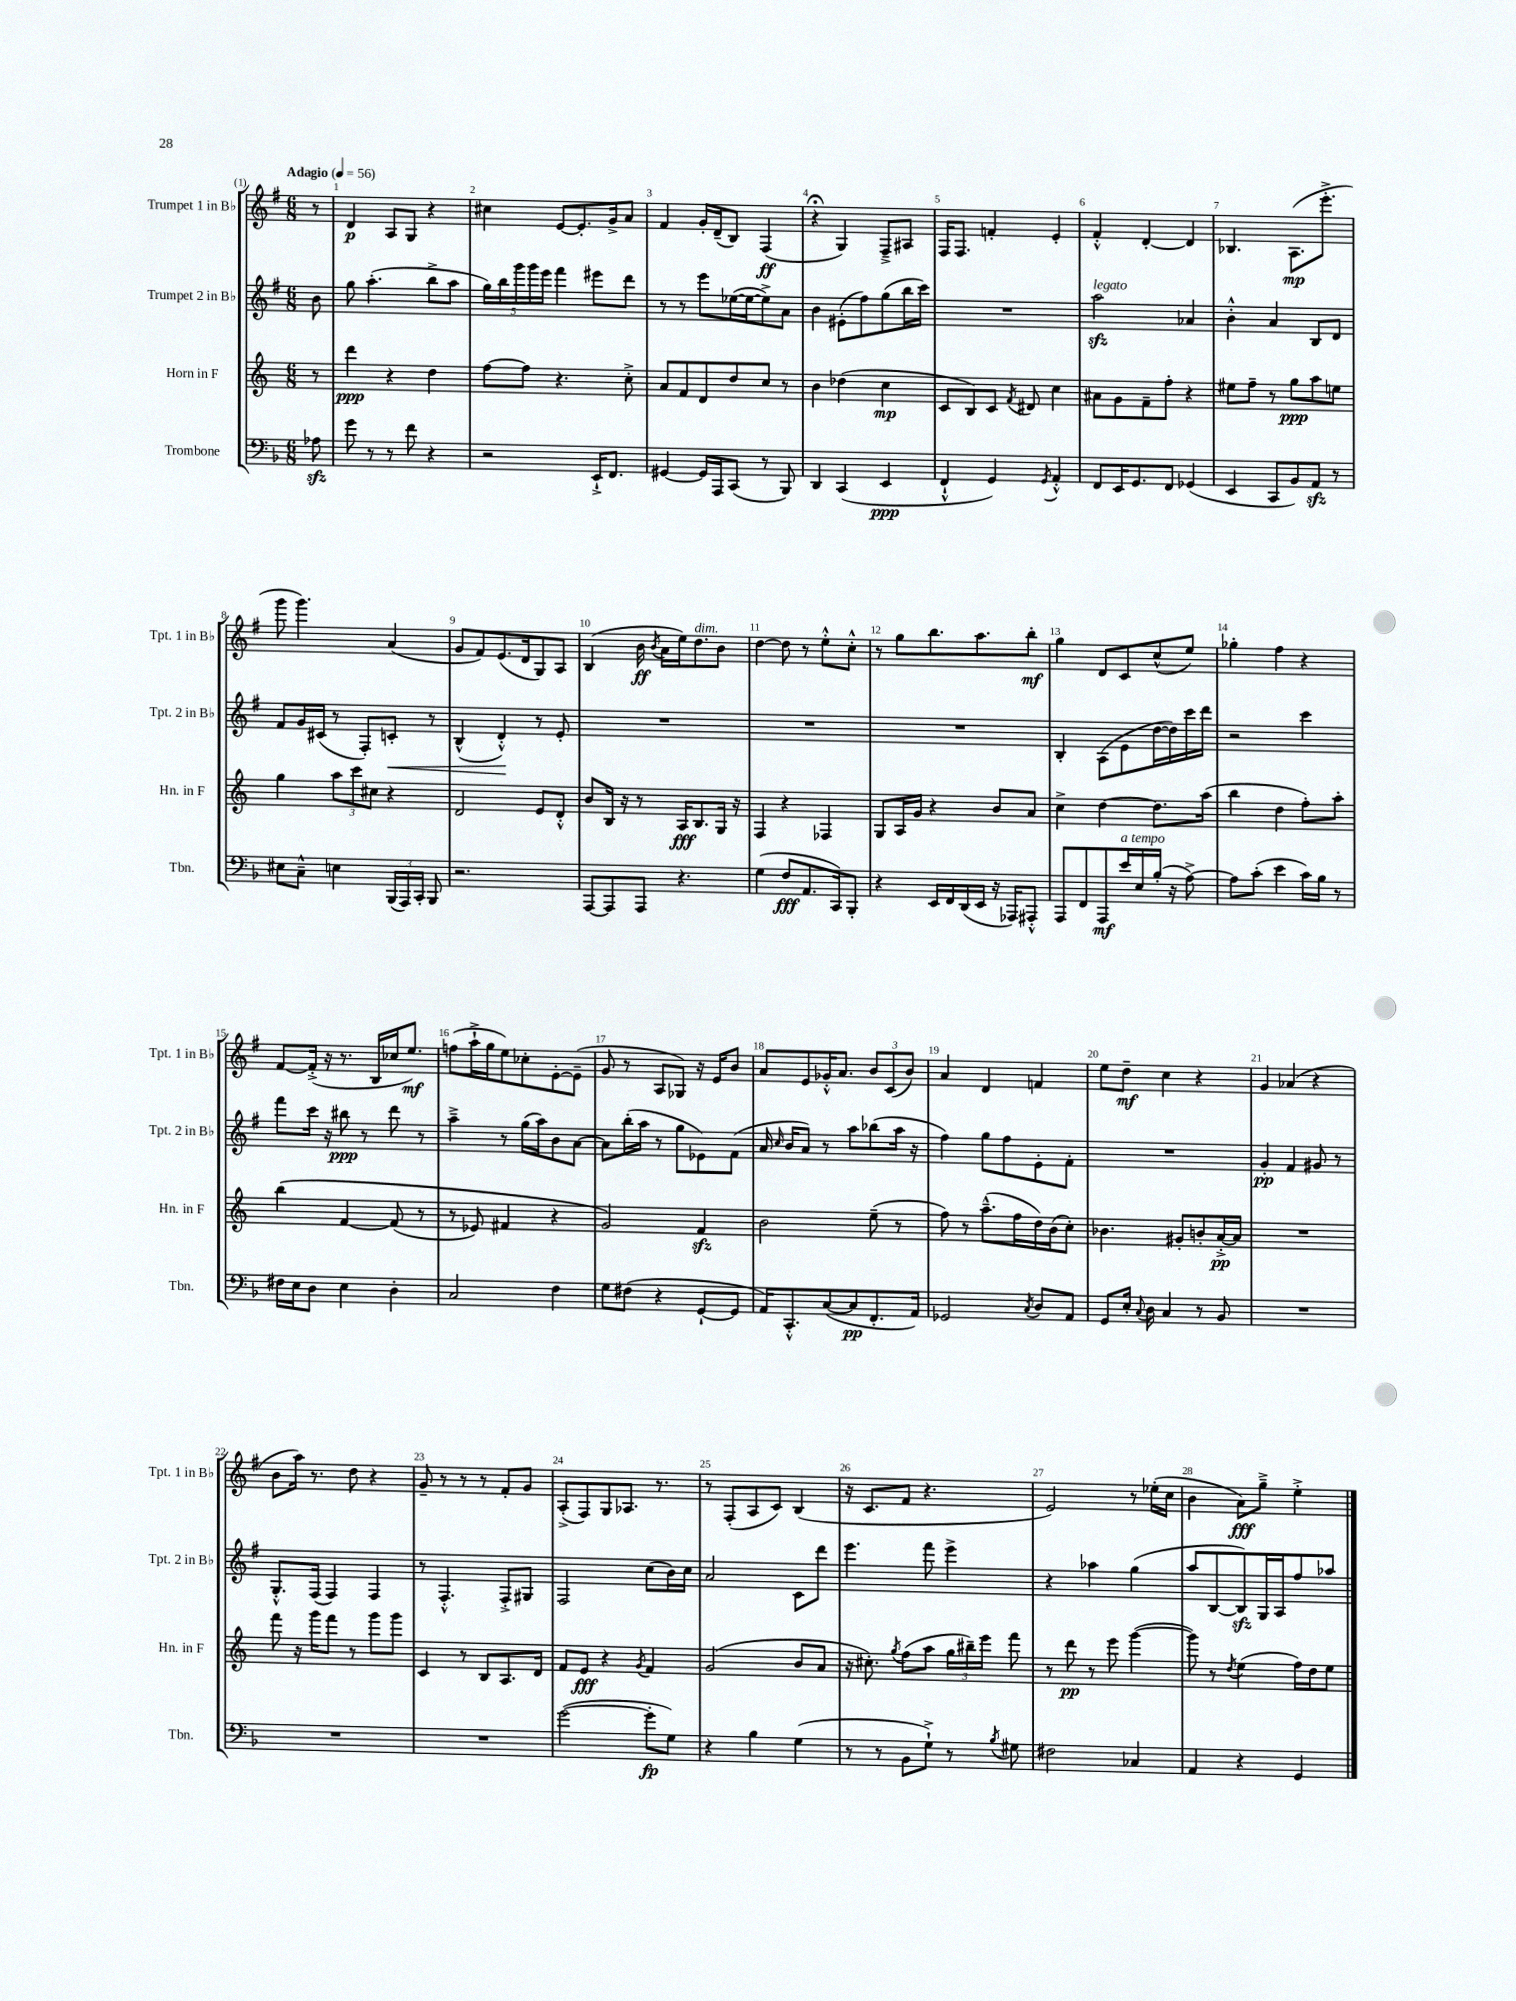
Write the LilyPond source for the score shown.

<<
\new StaffGroup <<
\new Staff = "s0" \with { instrumentName = "Trumpet 1 in Bb" shortInstrumentName = "Tpt. 1 in Bb" } {
    \clef treble \key g \major \numericTimeSignature \time 6/8 \partial 8 \tempo "Adagio" 4 = 56
    \autoBeamOff r8 |
    d'4\p a8[ g8] r4 |
    cis''4 e'8[~ e'8.-. g'16-> a'8] |
    fis'4 g'16[-. d'16--( b8]) fis4\ff( |
    r4\fermata g4) fis8[---> ais8] |
    fis16[ fis8.] f'4-. e'4-. |
    fis'4-.-^ d'4~-. d'4 |
    bes4. a8.[\mp( e'''8.]-.-> |
    g'''8 g'''4.) a'4( |
    g'8[ fis'8) e'8.( d'16 g8) a8] |
    b4( b'16\ff \acciaccatura { b'8 } a'16[ e''16) d''8.^\markup { \italic "dim." } b'8] |
    d''4~ d''8 r8 e''8[-.-^ c''8]-.-^ |
    r8 g''8[ b''8. a''8. b''8]-.\mf |
    g''4 d'8[ c'8 c''8-^( e''8]) |
    ges''4-. fis''4 r4 |
    fis'8[~ fis'16]-.->( r16 r8. b16[ ces''16 e''8.]\mf) |
    f''8[( a''16-!-> g''16 e''8) ces''8-. e'8~-. e'8]--( |
    g'8 r8 a8[ ges8]) r16 e'16[ b'8] |
    a'8[ e'8 ges'16-.-^ a'8.] \tuplet 3/2 { b'8[ c'8( b'8]) } |
    a'4 d'4 f'4 |
    e''8[ d''8]--\mf c''4 r4 |
    g'4 aes'4( r4 |
    b'8[ a''16]) r8. d''8 r4 |
    g'8-- r8 r8 r8 fis'8[-. g'8] |
    a8[-.->( fis8) g8 aes8.] r8. |
    r8 fis8[-.( a8 c'8]) b4( |
    r16 c'8.[ fis'8] r4. |
    e'2) r8 ees''16[-.( c''16] |
    b'4 a'8[\fff) g''8]---> e''4-.-> \bar "|." |
}
\new Staff = "s1" \with { instrumentName = "Trumpet 2 in Bb" shortInstrumentName = "Tpt. 2 in Bb" } {
    \clef treble \key g \major \numericTimeSignature \time 6/8 \partial 8
    \autoBeamOff b'8 |
    g''8 a''4.-.( b''8[-> a''8] |
    \tuplet 5/4 { g''16[) b''16 g'''16 g'''16 e'''16] } fis'''4 eis'''8[ d'''8] |
    r8 r8 e'''8[ ees''16~( ees''16~ ees''8->) a'8] |
    b'4 eis'8[-.( fis''8) g''8( b''16 c'''16]) |
    R2. |
    a''2\sfz^\markup { \italic "legato" } aes'4 |
    b'4-.-^ a'4 b8[ d'8] |
    fis'8[ g'16 cis'16]( r8 fis8[-.) c'8]-.\< r8 |
    b4-^( d'4-.-^\!) r8 e'8-. |
    R2. |
    R2. |
    R2. |
    b4-. a8[( e'8 d''16~ d''16) c'''16 d'''16] |
    r2 c'''4 |
    fis'''8[ c'''16] r16 bis''8\ppp r8 d'''8 r8 |
    a''4---> r8 g''16[( a''16) b'8 a'8]~ |
    a'8[ b''16-.( a''16] r8 g''8[ ees'8) fis'8]( |
    a'16 \grace { c''16 } b'16[ a'8]) r8 a''8[ bes''8( a''16] r16 |
    fis''4) g''8[ fis''8 e'8-. fis'8]-. |
    R2. |
    g'4-.\pp fis'4 gis'8 r8 |
    g8.[-.-^ fis16]( fis4) fis4 |
    r8 fis4.-.-^ fis8[-.-> gis8] |
    fis2 c''8[( b'16) c''16] |
    a'2 c'8[ d'''8] |
    e'''4. fis'''8 e'''4-> |
    r4 aes''4 g''4( |
    a''8[ b8~ b8\sfz) g16 a16 fis''8 aes''8] \bar "|." |
}
\new Staff = "s2" \with { instrumentName = "Horn in F" shortInstrumentName = "Hn. in F" } {
    \clef treble \key c \major \numericTimeSignature \time 6/8 \partial 8
    \autoBeamOff r8 |
    d'''4\ppp r4 d''4 |
    f''8[~ f''8] r4. c''8-.-> |
    a'8[ f'8 d'8 d''8 c''8] r8 |
    b'4 des''4( c''4\mp |
    c'8[ b8) c'8] \acciaccatura { f'8 } dis'8 c''4 |
    ais'8[ g'8 f'8-- f''8]-. r4 |
    eis''8[ f''8]-- r8 g''8[\ppp a''8 e''8] |
    g''4 \tuplet 3/2 { a''8[ c'''8 cis''8] } r4 |
    d'2 e'8[ d'8]-.-^ |
    b'8[ b16] r16 r8 a16[\fff b8. g16] r16 |
    f4 r4 fes4 |
    g8[ a16 g'16] r4 b'8[ a'8] |
    c''4-> d''4~ d''8.[ a''16]( |
    b''4 d''4 f''8[-.) a''8]-. |
    b''4\( f'4~ f'8( r8 |
    r8 ees'8) fis'4 r4 |
    g'2\) f'4\sfz |
    b'2 e''8--( r8 |
    f''8) r8 a''8.[---^( f''16 d''16) b'16( c''8]-.) |
    bes'4. gis'8[-. b'8-. a'16~-.->\pp a'16] |
    R2. |
    f'''8 r16 g'''16[ f'''8] r8 g'''8[ g'''8] |
    c'4 r8 b8[ a8. d'16] |
    f'8[ e'8]\fff r4 \acciaccatura { g'8 } f'4 |
    g'2( b'8[ a'8] |
    r16 cis''8.-.) \acciaccatura { g''8 } f''8[( a''8] \tuplet 3/2 { g''16[ bis''16--) e'''16] } f'''8 |
    r8 d'''8\pp r8 e'''8 g'''4~( |
    g'''8) r8 \acciaccatura { d''8 } e''4( f''16[) d''16 e''8] \bar "|." |
}
\new Staff = "s3" \with { instrumentName = "Trombone" shortInstrumentName = "Tbn." } {
    \clef bass \key f \major \numericTimeSignature \time 6/8 \partial 8
    \autoBeamOff aes8\sfz |
    g'8 r8 r8 f'8 r4 |
    r2 e,16[-!-> f,8.] |
    gis,4~ gis,16[ a,,16 c,8]( r8 bes,,8) |
    d,4 c,4( e,4\ppp |
    f,4-!-^ g,4) \acciaccatura { g,8 } a,4-.-^ |
    f,8[ e,16 g,8. f,8] ges,4( |
    e,4 c,8[ bes,8) a,8]\sfz r8 |
    eis8[ c8]---^ e4 \tuplet 3/2 { bes,,16[( a,,16) c,16]-. } bes,,8 |
    r2. |
    a,,8[~ a,,8 a,,8] r4. |
    g4( f8[\fff a,8. c,16) bes,,8]-. |
    r4 e,16[ f,16 d,16( e,16] r16 aes,,16[) ais,,8]-.-^ |
    a,,8[ f,8 a,,8\mf e'16^\markup { \italic "a tempo" } e16 bes16]-.( r16 a8~->) |
    a8[ c'8]-.( e'4 c'16[) bes16] r8 |
    fis16[ e16 d8] e4 d4-. |
    c2 f4 |
    g8[ fis8]( r4 g,8[~-! g,8] |
    a,16[) c,8.-.-^ c8~( c8\pp f,8.-. a,16]) |
    ges,2 \acciaccatura { c8 } d8[ a,8] |
    g,8[ e16]-. \appoggiatura { c8 } d16 c4 r8 bes,8 |
    R2. |
    R2. |
    R2. |
    g'2~( g'8[-.\fp g8]) |
    r4 bes4 g4( |
    r8 r8 bes,8[ g8]-!->) r8 \acciaccatura { bes8 } gis8 |
    fis2 ces4 |
    a,4 r4 g,4 \bar "|." |
}
>>
>>
\layout { \context { \Score \override BarNumber.break-visibility = ##(#f #t #t) barNumberVisibility = #all-bar-numbers-visible } }
